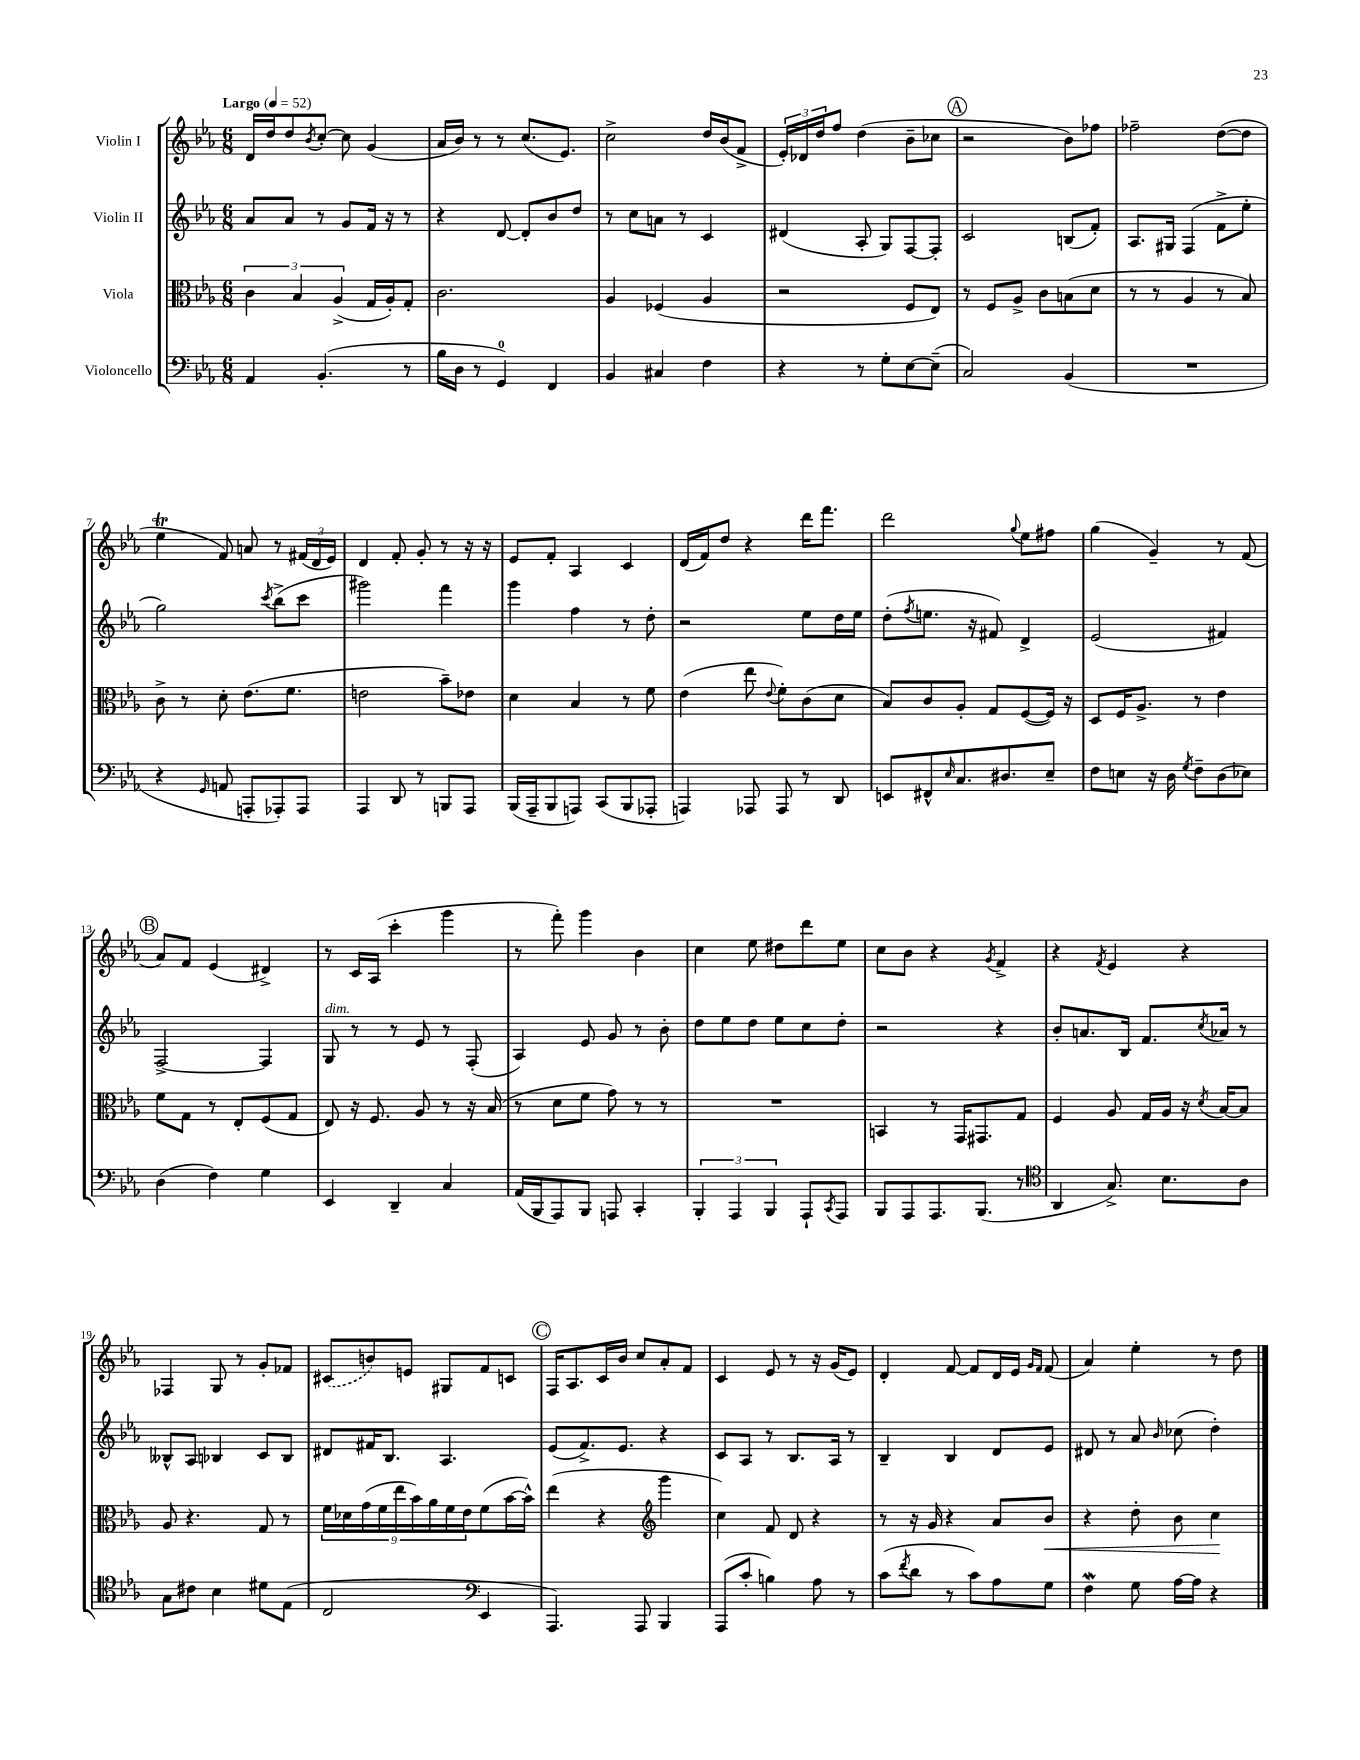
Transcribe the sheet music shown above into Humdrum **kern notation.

**kern	**kern	**dynam	**kern	**kern
*part4	*part3	*part3	*part2	*part1
*staff4	*staff3	*staff3	*staff2	*staff1
*I"Violoncello	*I"Viola	*	*I"Violin II	*I"Violin I
*clefF4	*clefC3	*	*clefG2	*clefG2
*k[b-e-a-]	*k[b-e-a-]	*	*k[b-e-a-]	*k[b-e-a-]
*M6/8	*M6/8	*	*M6/8	*M6/8
*MM52	*MM52	*	*MM52	*MM52
=1	=1	=1	=1	=1
!	!	!	!	!LO:TX:a:B:t=Largo
4AA-/	6c\	.	8a-/L	16d/LL
.	.	.	.	16dd/J
.	.	.	8a-/J	8dd/
.	6B-/	.	.	.
.	.	.	.	8qb-/
(4.BB-'/	.	.	8r	[8cc'/J
.	(6A-^/	.	.	.
.	.	.	8g/L	8cc\]
.	16G/LL	.	16f/Jk	(4g/
.	16A-'/J)	.	16r	.
8r	8G'/J	.	8r	.
=2	=2	=2	=2	=2
16B-\LL	2.c\	.	4r	16a-/LL
16D\JJ	.	.	.	16b-/JJ)
8r	.	.	.	8r
4GG/)	.	.	[8d/	8r
.	.	.	8d'/L]	(8.cc/L
4FF/	.	.	8b-/	.
.	.	.	.	8.e-/J)
.	.	.	8dd/J	.
=3	=3	=3	=3	=3
4BB-/	4A-/	.	8r	2cc^\
.	.	.	8cc\L	.
4C#X/	(4F-X/	.	8an\J	.
.	.	.	8r	.
4F\	4A-/	.	4c/	16dd/LL
.	.	.	.	(16b-/J
.	.	.	.	8f^/J
=4	=4	=4	=4	=4
4r	2r	.	(4d#X/	24e-'/LL)
.	.	.	.	24d-X/
.	.	.	.	24dd/J
.	.	.	.	8ff/J
8r	.	.	8A-'/	(4dd\
8G'\L	.	.	8G/L)	.
[8E-\	8F/L	.	[8F/	8b-~\L
(8E-~\J]	8E-/J)	.	8F'/J]	8cc-X\J
!!LO:REH:place=s1:t=A
=5	=5	=5	=5	=5
2C/)	8r	.	2c/	2r
.	8F/L	.	.	.
.	8A-^/J	.	.	.
.	8c\L	.	.	.
(4BB-/	(8Bn\	.	(8Bn/L	8b-\L)
.	8d\J	.	8f'/J)	8ff-X\J
=6	=6	=6	=6	=6
2.r	8r	.	8.A-/L	2ff-X~\
.	8r	.	.	.
.	.	.	16G#X/Jk	.
.	4A-/	.	(4F/	.
.	8r	.	8f^\L	([8dd\L
.	8B-/)	.	8ee-'\J	8dd\J]
!!LO:LB:g=z
=7	=7	=7	=7	=7
4r	8c^\	.	2gg\)	4ee-T\
.	8r	.	.	.
16qqGG/	.	.	.	.
8AAn/	8d'\	.	.	8f/)
8AAAn'/L	(8.e-\L	.	.	8an/
.	.	.	8qccc/	.
8AAA-X'/)	.	.	(8bb-^\L	8r
.	8.f\J	.	.	.
8AAA-/J	.	.	8ccc\J	(24f#X/LL
.	.	.	.	24d/
.	.	.	.	24e-/JJ)
=8	=8	=8	=8	=8
4AAA-/	2en\	.	2ggg#X\)	4d/
8DD/	.	.	.	8f'/
8r	.	.	.	8g'/
8BBBn/L	8b-~\L)	.	4fff\	8r
8AAA-/J	8e-X\J	.	.	16r
.	.	.	.	16r
=9	=9	=9	=9	=9
(16BBB-/LL	4d\	.	4ggg\	8e-/L
16AAA-~/J	.	.	.	.
8BBB-/	.	.	.	8f'/J
8AAAn/J)	4B-/	.	4ff\	4A-/
(8CC/L	.	.	.	.
8BBB-/	8r	.	8r	4c/
8AAA-X'/J	8f\	.	8dd'\	.
=10	=10	=10	=10	=10
4AAAn/)	(4e-\	.	2r	(16d/LL
.	.	.	.	16f/J)
.	.	.	.	8dd/J
8AAA-X/	8ee-\	.	.	4r
.	8qqe-/	.	.	.
8AAA-/	8f'\L)	.	.	.
8r	(8c\	.	8ee-\L	16ddd\KL
.	.	.	.	8.fff\J
8DD/	8d\J	.	16dd\L	.
.	.	.	16ee-\JJ	.
=11	=11	=11	=11	=11
8EEn/L	8B-/L)	.	(8dd'\L	2ddd\
.	.	.	8qff/	.
8FF#X^^/	8c/	.	8.een\J	.
16qqE-/	.	.	.	.
8.C/	8A-'/J	.	.	.
.	.	.	16r	.
.	8G/L	.	8f#X/)	.
8.D#X/	.	.	.	.
.	.	.	.	8qqgg/
.	([8F/	.	4d^/	8ee-\L
8E-~/J	16F/Jk])	.	.	8ff#X\J
.	16r	.	.	.
=12	=12	=12	=12	=12
8F\L	8D/L	.	(2e-/	(4gg\
8En\J	16F/K	.	.	.
.	8.A-^/J	.	.	.
16r	.	.	.	4g~/)
16D\	.	.	.	.
8qG/	.	.	.	.
8F~\L	8r	.	.	.
(8D\	4e-\	.	4f#X/)	8r
8E-X\J)	.	.	.	(8f/
!!LO:LB:g=z
!!LO:REH:place=s1:t=B
=13	=13	=13	=13	=13
(4D\	8f\L	.	[2F^/	8a-/L)
.	8G\J	.	.	8f/J
4F\)	8r	.	.	(4e-/
.	8E-'/L	.	.	.
4G\	(8F/	.	4F/]	4d#X^/)
.	8G/J	.	.	.
=14	=14	=14	=14	=14
!	!	!	!LO:TX:a:i:t=dim.	!
4EE-/	8E-/)	.	8G/	8r
.	16r	.	8r	16c/LL
.	8.F/	.	.	(16A-/JJ
4DD~/	.	.	8r	4ccc'\
.	8A-/	.	8e-/	.
4C/	8r	.	8r	4ggg\
.	16r	.	(8F'/	.
.	(16B-/	.	.	.
=15	=15	=15	=15	=15
(16AA-/LL	8r	.	4A-/)	8r
16BBB-/J	.	.	.	.
8AAA-/)	8d\L	.	.	8fff'\)
8BBB-/J	8f\J	.	8e-/	4ggg\
8AAAn/	8g\)	.	8g/	.
4CC'/	8r	.	8r	4b-\
.	8r	.	8b-'\	.
=16	=16	=16	=16	=16
6BBB-'/	2.r	.	8dd\L	4cc\
.	.	.	8ee-\	.
6AAA-/	.	.	.	.
.	.	.	8dd\J	8ee-\
6BBB-/	.	.	.	.
.	.	.	8ee-\L	8dd#X\L
8AAA-`/L	.	.	8cc\	8ddd\
8qCC/	.	.	.	.
8AAA-/J	.	.	8dd'\J	8ee-\J
=17	=17	=17	=17	=17
8BBB-/L	4BBn/	.	2r	8cc\L
8AAA-/	.	.	.	8b-\J
8.AAA-/	8r	.	.	4r
.	16GG/KL	.	.	.
(8.BBB-/J	8.GG#X/	.	.	.
.	.	.	.	8qg/
.	.	.	4r	4f^/
8r	8G/J	.	.	.
=18	=18	=18	=18	=18
*clefC4	*	*	*	*
4AA-/	4F/	.	8b-'/L	4r
.	.	.	8.an/	.
.	.	.	.	8qf/
8.G^/)	8A-/	.	.	4e-/
.	.	.	16B-/Jk	.
.	16G/LL	.	8.f/L	.
8.B-\L	16A-/JJ	.	.	.
.	16r	.	.	4r
.	8qd/	.	8qcc/	.
.	[16B-/KL	.	16a-X/Jk	.
8A-\J	8B-/J]	.	8r	.
!!LO:LB:g=z
=19	=19	=19	=19	=19
8G\L	8A-/	.	8B--X^^/L	4F-X/
8c#X\J	4.r	.	8A-/J	.
4B-\	.	.	4B-X/	8G/
.	.	.	.	8r
8d#X\L	8G/	.	8c/L	8g'/L
(8E-\J	8r	.	8B-/J	8f-X/J
=20	=20	=20	=20	=20
2C/	18f\LL	.	8d#X/L	(8c#X/L
.	18d-X\	.	.	.
.	(18g\	.	.	.
.	.	.	16f#X/K	8bn/)
.	18f\	.	.	.
.	.	.	8.B-/J	.
.	18ee-\	.	.	.
.	.	.	.	8en/J
.	18b-\)	.	.	.
.	18a-\	.	.	.
.	.	.	4.A-/	8G#X/L
.	18f\	.	.	.
.	18e-\J	.	.	.
*clefF4	*	*	*	*
4EE-/	(8f\	.	.	8f/
.	[16b-\L	.	.	8cn/J
.	16b-^^\JJ])	.	.	.
!!LO:REH:place=s1:t=C
=21	=21	=21	=21	=21
4.AAA-/)	(4ee-\	.	(8e-/L	16F/KL
.	.	.	.	8.A-/
.	.	.	8.f^/)	.
.	4r	.	.	16c/L
.	.	.	8.e-/J	16b-/JJ
8AAA-/	.	.	.	8cc/L
*	*clefG2	*	*	*
4BBB-/	4ggg\	.	4r	8a-'/
.	.	.	.	8f/J
=22	=22	=22	=22	=22
(8AAA-/L	4cc\)	.	8c/L	4c/
8c'/J	.	.	8A-/J	.
4Bn\)	8f/	.	8r	8e-/
.	8d/	.	8.B-/L	8r
8A-\	4r	.	.	16r
.	.	.	16A-/Jk	(16g/KL
8r	.	.	8r	8e-/J)
=23	=23	=23	=23	=23
(8c\L	8r	.	4B-~/	4d'/
8qf/	.	.	.	.
8d\J	16r	.	.	.
.	16g/	.	.	.
8r	4r	.	4B-/	[8f/
8c\L)	.	.	.	8f/L]
8A-\	8a-/L	.	8d/L	16d/L
.	.	.	.	16e-/JJ
.	.	.	.	16qqg/LL
.	.	.	.	16qqf/JJ
!	!	!LO:HP:b	!	!
8G\J	8b-/J	<	8e-/J	(8f/
=24	=24	=24	=24	=24
4FW\	4r	.	8d#X/	4a-/)
.	.	.	8r	.
8G\	8dd'\	.	8a-/	4ee-'\
.	.	.	16qqb-/	.
[16A-\LL	8b-\	.	(8cc-X\	.
16A-\JJ]	.	.	.	.
4r	4cc\	.	4dd'\)	8r
.	.	.	.	8dd\
.	.	[	.	.
==	==	==	==	==
*-	*-	*-	*-	*-
